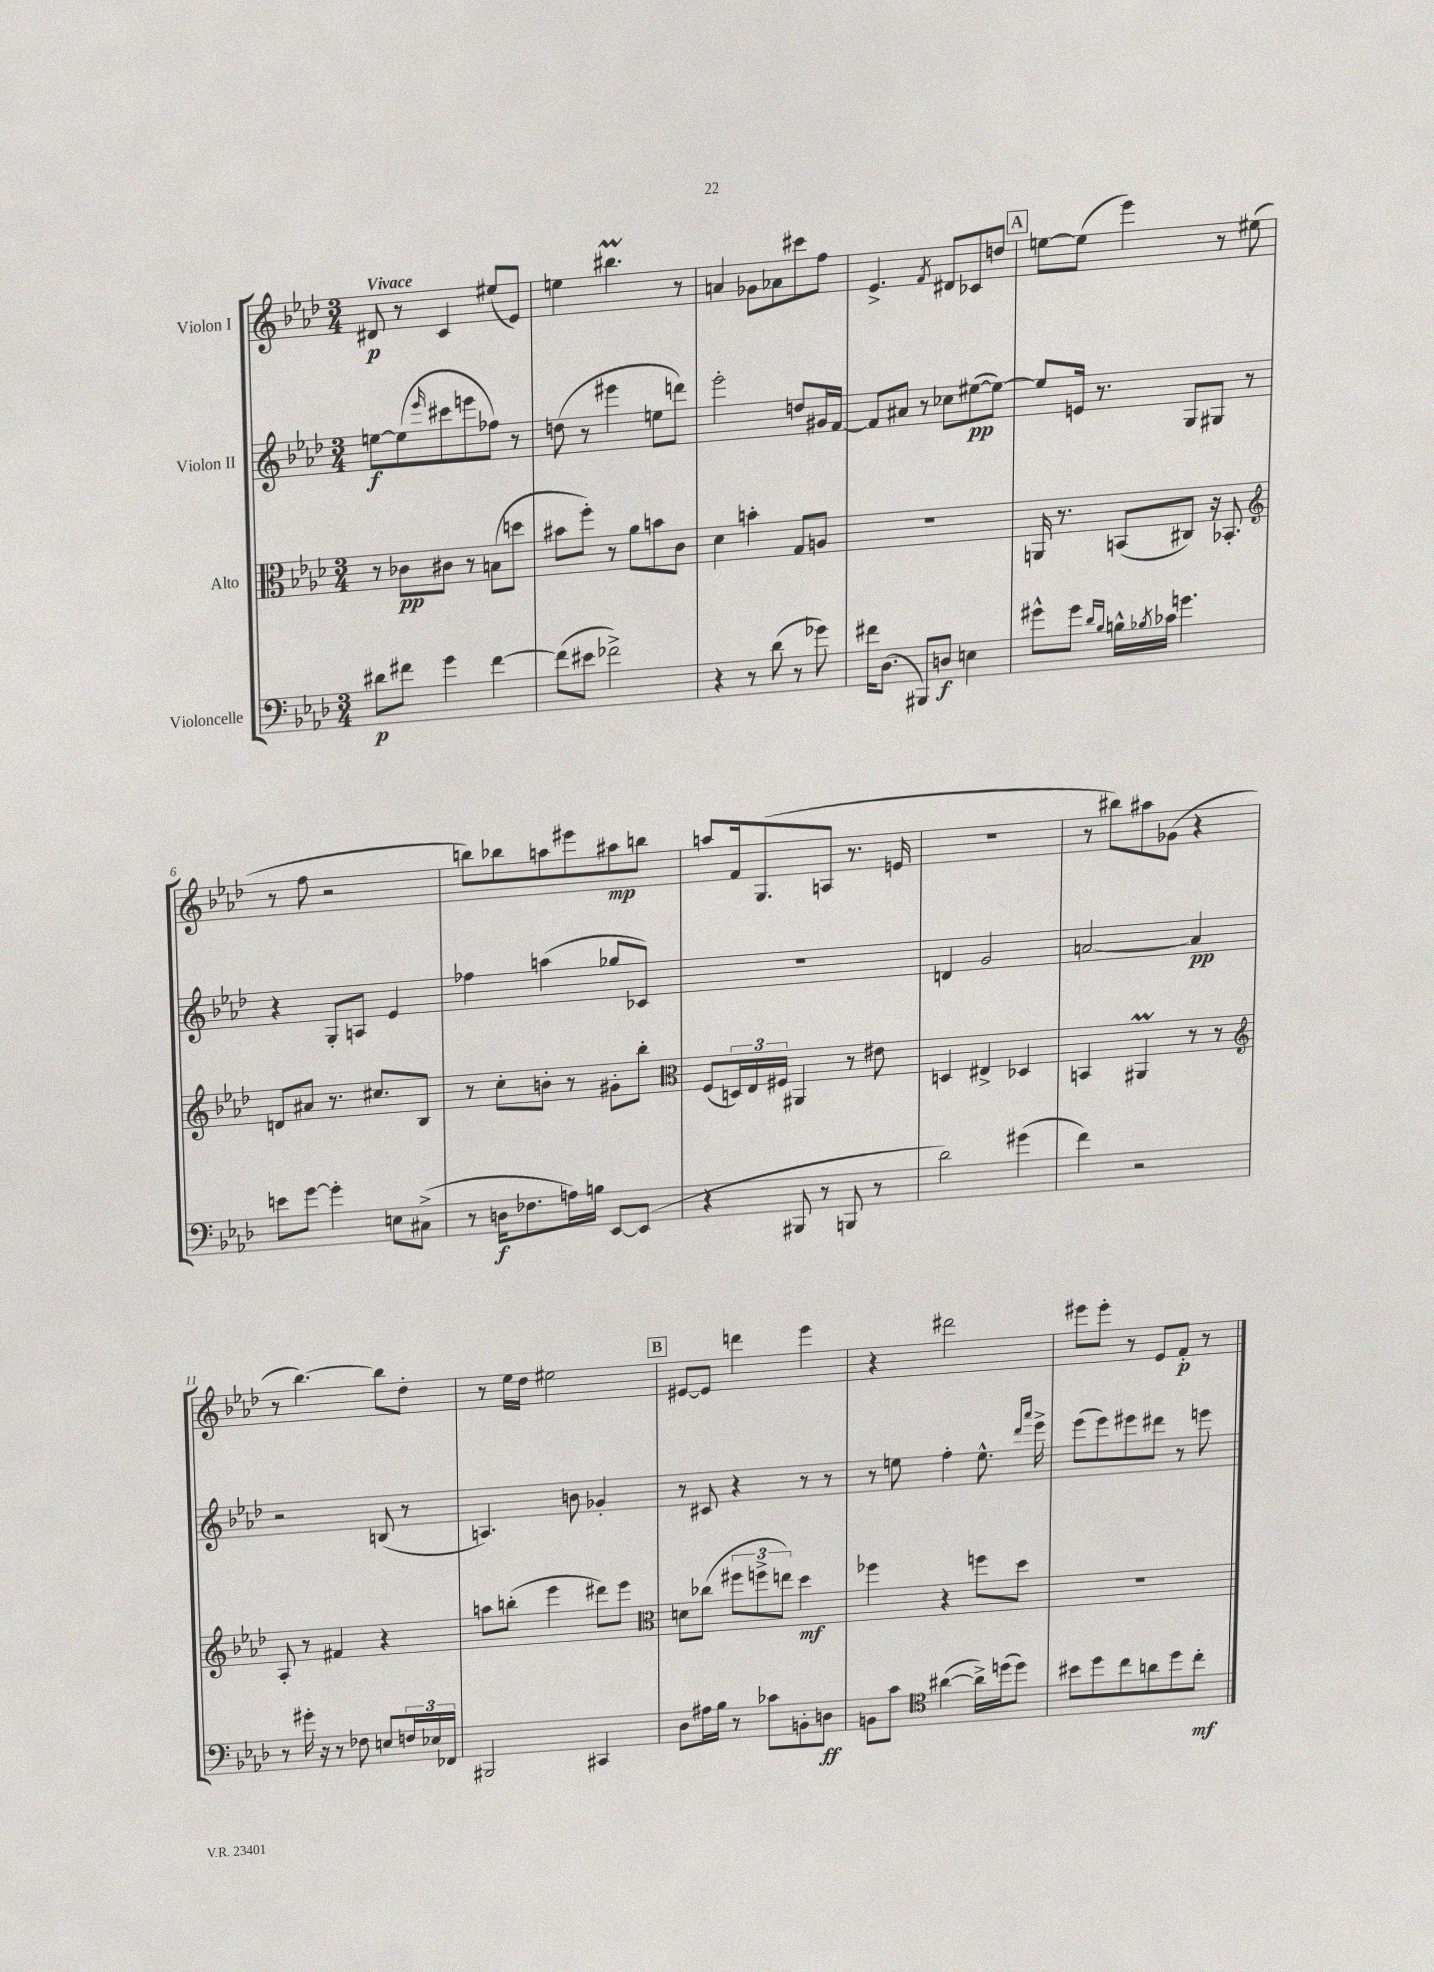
<<
\new StaffGroup <<
\new Staff = "s0" \with { instrumentName = "Violon I" } {
    \clef treble \key aes \major \numericTimeSignature \time 3/4 \tempo "Vivace"
    dis'8\p r8 c'4 eis''8( ees'8) |
    e''4 bis''4.\prall r8 |
    a'4 ges'8 aes'8 cis'''8 f''8 |
    ees'4.-> \acciaccatura { f'8 } dis'8 ces'8 d''8 |
    \mark \markup { \box "A" } e''8~ e''8( ees'''4) r8 eis''8( |
    r8 f''8 r2 |
    b''8) bes''8 a''8 eis'''8 ais''8\mp b''8 |
    a''8 f'16 g8.( a8 r8. e'16 |
    R2. |
    r8 bis''8) ais''8 ges'8( r4 |
    r8 bes''4.~) bes''8 des''8-. |
    r8 ees''16 des''16 eis''2 |
    \mark \markup { \box "B" } eis'8~ eis'8 d'''4 ees'''4 |
    r4 dis'''2 |
    eis'''8 eis'''8-. r8 ees'8 f'8-.\p r8 \bar "|." |
}
\new Staff = "s1" \with { instrumentName = "Violon II" } {
    \clef treble \key aes \major \numericTimeSignature \time 3/4
    e''8~\f e''8( \grace { ees'''16 } cis'''8 e'''8 fes''8) r8 |
    d''8( r8 eis'''4 e''8 d'''8) |
    ees'''2-. d''8 gis'16 f'16~ |
    f'8 ais'8 r8 ces''8 eis''8~\pp( eis''8~) |
    \mark \markup { \box "A" } eis''8 e'16 r8. g8 gis8 r8 |
    r4 g8-. a8 ees'4 |
    fes''4 a''4( ges''8 ces'8) |
    R2. |
    d'4 g'2 |
    a'2~ a'4\pp |
    r2 b8( r8 |
    a4.) b'8 ges'4-. |
    \mark \markup { \box "B" } r8 cis'8 r4 r8 r8 |
    r8 e''8 f''4-. e''8.-^ \grace { des'''16 aes'''16 } ees'''16-> |
    ees'''8( ees'''8) eis'''8 dis'''8 r8 e'''8 \bar "|." |
}
\new Staff = "s2" \with { instrumentName = "Alto" } {
    \clef alto \key aes \major \numericTimeSignature \time 3/4
    r8 ces'8\pp cis'8 r8 b8( d''8 |
    bis'8 f''8-.) r8 aes'8 b'8 c'8 |
    des'4 b'4-. g8 a8 |
    R2. |
    \mark \markup { \box "A" } a,16 r8. b,8( cis8) r16 bes,8.-. |
    \clef treble d'8 ais'8 r8. cis''8. bes8 |
    r8 c''8-. b'8-. r8 gis'8-. bes''8-. |
    \clef alto f8( \tuplet 3/2 { d16) ees16 fis16 } ais,4 r8 eis'8 |
    d4 eis4-> des4 |
    b,4 ais,4\prall r8 r8 |
    \clef treble aes8-. r8 fis'4 r4 |
    a''8 b''8-.( ees'''4 dis'''8) ees'''8 |
    \mark \markup { \box "B" } \clef alto d'8 ces''8( \tuplet 3/2 { fis''8 f''8-> e''8) } des''4\mf |
    fes''4 r4 f''8 des''8 |
    R2. \bar "|." |
}
\new Staff = "s3" \with { instrumentName = "Violoncelle" } {
    \clef bass \key aes \major \numericTimeSignature \time 3/4
    dis'8\p fis'8 g'4 fis'4~ |
    fis'8( eis'8 fes'2->) |
    r4 r8 des'8( r8 ges'8) |
    fis'16 des8.( bis,,8) d8\f e4 |
    \mark \markup { \box "A" } gis'8-^ gis'8 \grace { des'16 bes16 } b16-^ \acciaccatura { bes8 } ces'16 g'4. |
    e'8 g'8~ g'4-. e8 cis8->( |
    r8 d16\f fes8. a16) b16 ees,8~ ees,8( |
    r4 bis,,8 r8 b,,8 r8 |
    des'2) gis'4( |
    f'4) r2 |
    r8 gis'16-. r16 r8 fes8 e8 \tuplet 3/2 { f16 ees16 fes,16 } |
    bis,,2 cis,4 |
    \mark \markup { \box "B" } des8 ais16 bes16 r8 ces'8 b,8-. d8\ff |
    b,8 c'8 \clef tenor ais'4~( ais'16->) d''16( d''8) |
    bis'8 des''8 c''8 a'8 des''8 c''8-.\mf \bar "|." |
}
>>
>>
